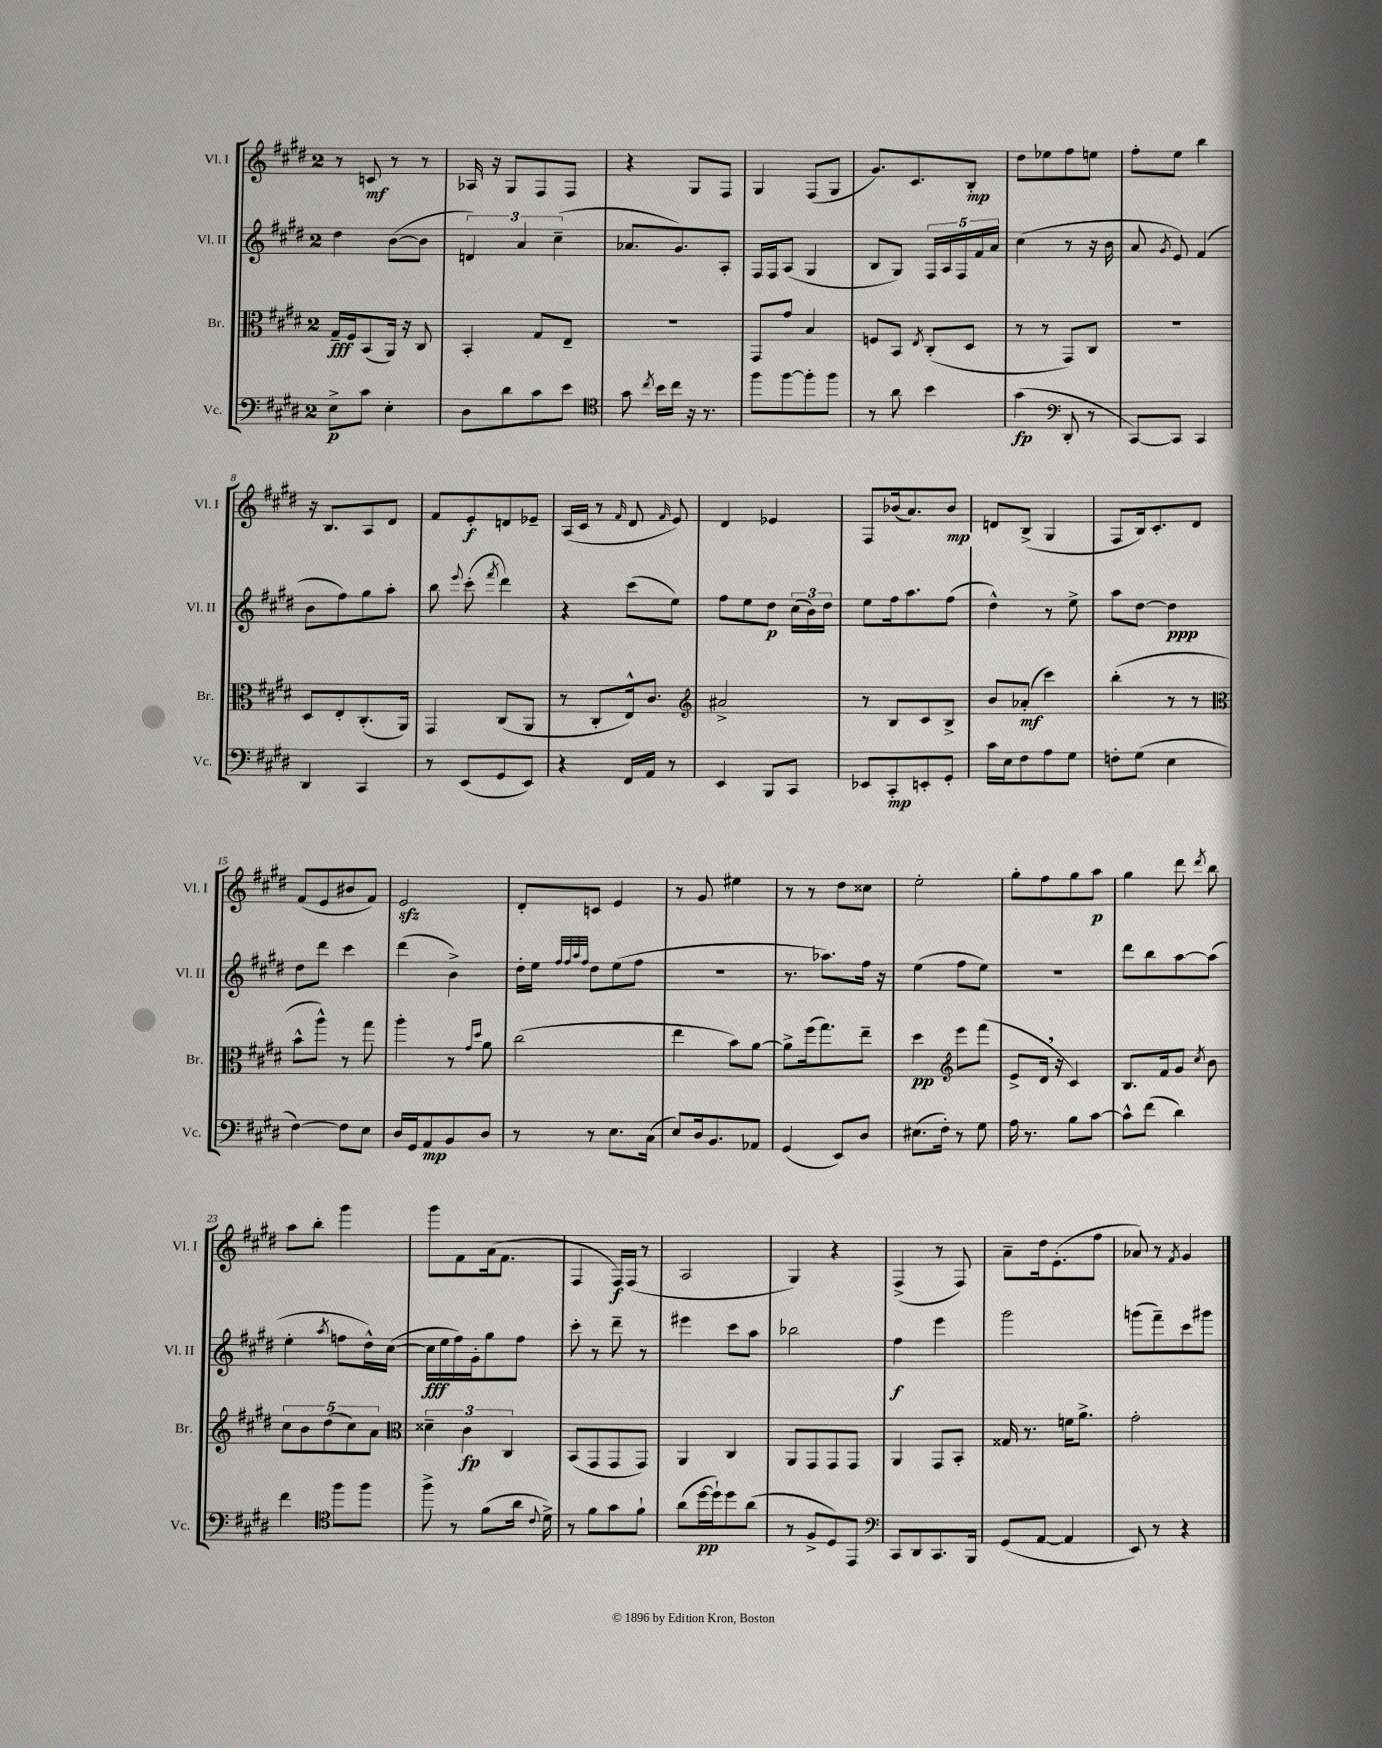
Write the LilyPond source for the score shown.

<<
\new StaffGroup <<
\new Staff = "s0" \with { instrumentName = "Vl. I" shortInstrumentName = "Vl. I" } {
    \clef treble \key e \major \once \override Staff.TimeSignature.style = #'single-digit \time 2/4
    \autoBeamOff r8 c'8\mf r8 r8 |
    aes16 r16 gis8[ fis8 fis8] |
    r4 gis8[ fis8] |
    gis4 fis8[( gis8] |
    gis'8.[) cis'8. b8]-.\mp |
    dis''8[ ees''8 fis''8 e''8] |
    fis''8[-. e''8] b''4 |
    r16 b8.[ a8 dis'8] |
    fis'8[ e'8-.\f d'8 ees'8]-- |
    a16[( cis'16] r8 \grace { fis'16 } dis'8 \grace { fis'16 } e'8) |
    dis'4 ees'4 |
    fis8[ bes'16( a'8.) bes'8]\mp |
    d'8[ b8]->( gis4 |
    fis8[ b16) cis'8.-. dis'8] |
    fis'8[( e'8 bis'8 fis'8]) |
    e'2\sfz |
    dis'8[-. c'8] e'4 |
    r8 gis'8 eis''4 |
    r8 r8 dis''8[ cisis''8] |
    e''2-. |
    gis''8[-. fis''8 gis''8 a''8]\p |
    gis''4 dis'''8 \acciaccatura { dis'''8 } b''8 |
    a''8[ b''8]-. gis'''4 |
    gis'''8[ fis'8 a'16( fis'8.] |
    fis4 fis16[\f) fis16]( r8 |
    a2 |
    gis4) r4 |
    fis4->( r8 fis8) |
    a'8[-- dis''16 e'8.-.( fis''8] |
    aes'8) r8 \acciaccatura { fis'8 } gis'4 \bar "|." |
}
\new Staff = "s1" \with { instrumentName = "Vl. II" shortInstrumentName = "Vl. II" } {
    \clef treble \key e \major \once \override Staff.TimeSignature.style = #'single-digit \time 2/4
    \autoBeamOff dis''4 b'8[~( b'8] |
    \tuplet 3/2 { d'4) a'4 cis''4--( } |
    aes'8.[ gis'8.) a8]-. |
    fis16[ fis16 a8]( gis4 |
    b8[ gis8]) \tuplet 5/4 { fis16[ a16 fis16 fis'16 a'16] } |
    cis''4( r8 r16 b'16 |
    a'8 \acciaccatura { gis'8 } e'8) fis'4( |
    b'8[ fis''8) gis''8 a''8]-. |
    b''8 \appoggiatura { e'''8 } cis'''8-.( \acciaccatura { fis'''8 } dis'''4) |
    r4 cis'''8[( e''8]) |
    fis''8[ e''8 dis''8]\p \tuplet 3/2 { cis''16[( b'16) dis''16] } |
    e''8[ fis''16 a''8. fis''8]( |
    dis''4-^) r8 e''8-> |
    a''8[ dis''8]~ dis''4\ppp |
    dis''8[ dis'''8] cis'''4 |
    dis'''4( b'4->) |
    dis''16[-. e''16] \grace { fis''32[ fis''32 a''32 fis''32] } dis''8[ e''8( fis''8] |
    r2 |
    r8. aes''8.[) fis''16] r16 |
    e''4( fis''8[ e''8]) |
    r2 |
    dis'''8[ b''8 a''8~ a''8]( |
    e''4-. \acciaccatura { a''8 } f''8[ dis''16-^) cis''16]~( |
    cis''16[\fff e''16 fis''16) gis'16-. gis''8 fis''8] |
    cis'''8-. r8 dis'''8-- r8 |
    eis'''4 cis'''8[ a''8] |
    bes''2 |
    fis''4\f e'''4 |
    gis'''2 |
    g'''8[( fis'''8--) cis'''8 gis'''8] \bar "|." |
}
\new Staff = "s2" \with { instrumentName = "Br." shortInstrumentName = "Br." } {
    \clef alto \key e \major \once \override Staff.TimeSignature.style = #'single-digit \time 2/4
    \autoBeamOff gis16[--\fff fis16 b,8( a,16]) r16 cis8 |
    b,4-. gis8[ e8]-- |
    r2 |
    gis,8[ gis'8] b4 |
    f8[ b,8] \acciaccatura { e8 } cis8[-.( dis8] |
    r8 r8 gis,8[) cis8] |
    r2 |
    dis8[ e8-. cis8.-.( a,16]) |
    gis,4 cis8[( a,8] |
    r8 cis8[-. e16-^) cis'8.] |
    \clef treble ais'2-> |
    r8 b8[ cis'8 b8]-> |
    b'8[ aes'8]-.\mf( cis'''4) |
    b''4-.( r8 r8 |
    \clef alto b'8[-^ a''8]-^) r8 gis''8 |
    a''4-. r8 \grace { gis'16[ dis''16] } a'8 |
    cis''2( |
    e''4 b'8[) a'8]~ |
    a'8[-> fis''16( gis''8.) e''8]-- |
    dis''4\pp \clef treble e'''8[ fis'''8]( |
    e'8[-> dis'16] \breathe r16 cis'4) |
    b8.[ fis'16 gis'8] \acciaccatura { cis''8 } b'8 |
    \tuplet 5/4 { cis''8[ b'8 dis''8( cis''8) a'8] } |
    \clef alto \tuplet 3/2 { disis'4-- cis'4\fp cis4 } |
    b,8[( gis,8 gis,8 gis,8]) |
    a,4 cis4 |
    a,8[ gis,8 gis,8 gis,8] |
    a,4 gis,8[ b,8]-. |
    gisis16 r8. f'16[ a'8.]-> |
    gis'2-. \bar "|." |
}
\new Staff = "s3" \with { instrumentName = "Vc." shortInstrumentName = "Vc." } {
    \clef bass \key e \major \once \override Staff.TimeSignature.style = #'single-digit \time 2/4
    \autoBeamOff e8[->\p cis'8] e4-. |
    dis8[ dis'8 cis'8 e'8] |
    \clef tenor gis'8 \acciaccatura { cis''8 } b'16[ cis''16] r16 r8. |
    fis''8[ fis''8~ fis''8-. fis''8] |
    r8 a'8 b'4 |
    gis'4\fp( \clef bass dis,8-. r8 |
    cis,8[~) cis,8] cis,4 |
    dis,4 cis,4 |
    r8 e,8[( gis,8 e,8]) |
    r4 fis,16[ a,16] r8 |
    e,4 b,,8[ cis,8] |
    ees,8[ cis,8-.\mp e,8-. gis,8]-. |
    cis'16[ e16 fis8 a8 gis8] |
    f8[-. gis8]( e4 |
    fis4~) fis8[ e8] |
    dis16[ gis,16 a,8\mp b,8 dis8] |
    r8 r8 e8.[ cis16]( |
    e8[) dis16 b,8. aes,8] |
    gis,4( e,8[) dis8] |
    eis8.[( fis16]-.) r8 gis8 |
    a16 r8. b8[ cis'8]~ |
    cis'8[-^ fis'8]( dis'4) |
    fis'4 \clef tenor fis''8[ fis''8] |
    fis''8-> r8 fis'8[( a'16] \appoggiatura { cis'8 } dis'16->) |
    r8 fis'8[ gis'8 fis'8]-! |
    a'8[( dis''16~\pp dis''16-!) dis''8 a'8]( |
    r8 fis8[-> dis8) e,8] |
    \clef bass cis,8[ dis,8 cis,8. b,,16] |
    gis,8[( a,8]~ a,4 |
    e,8) r8 r4 \bar "|." |
}
>>
>>
